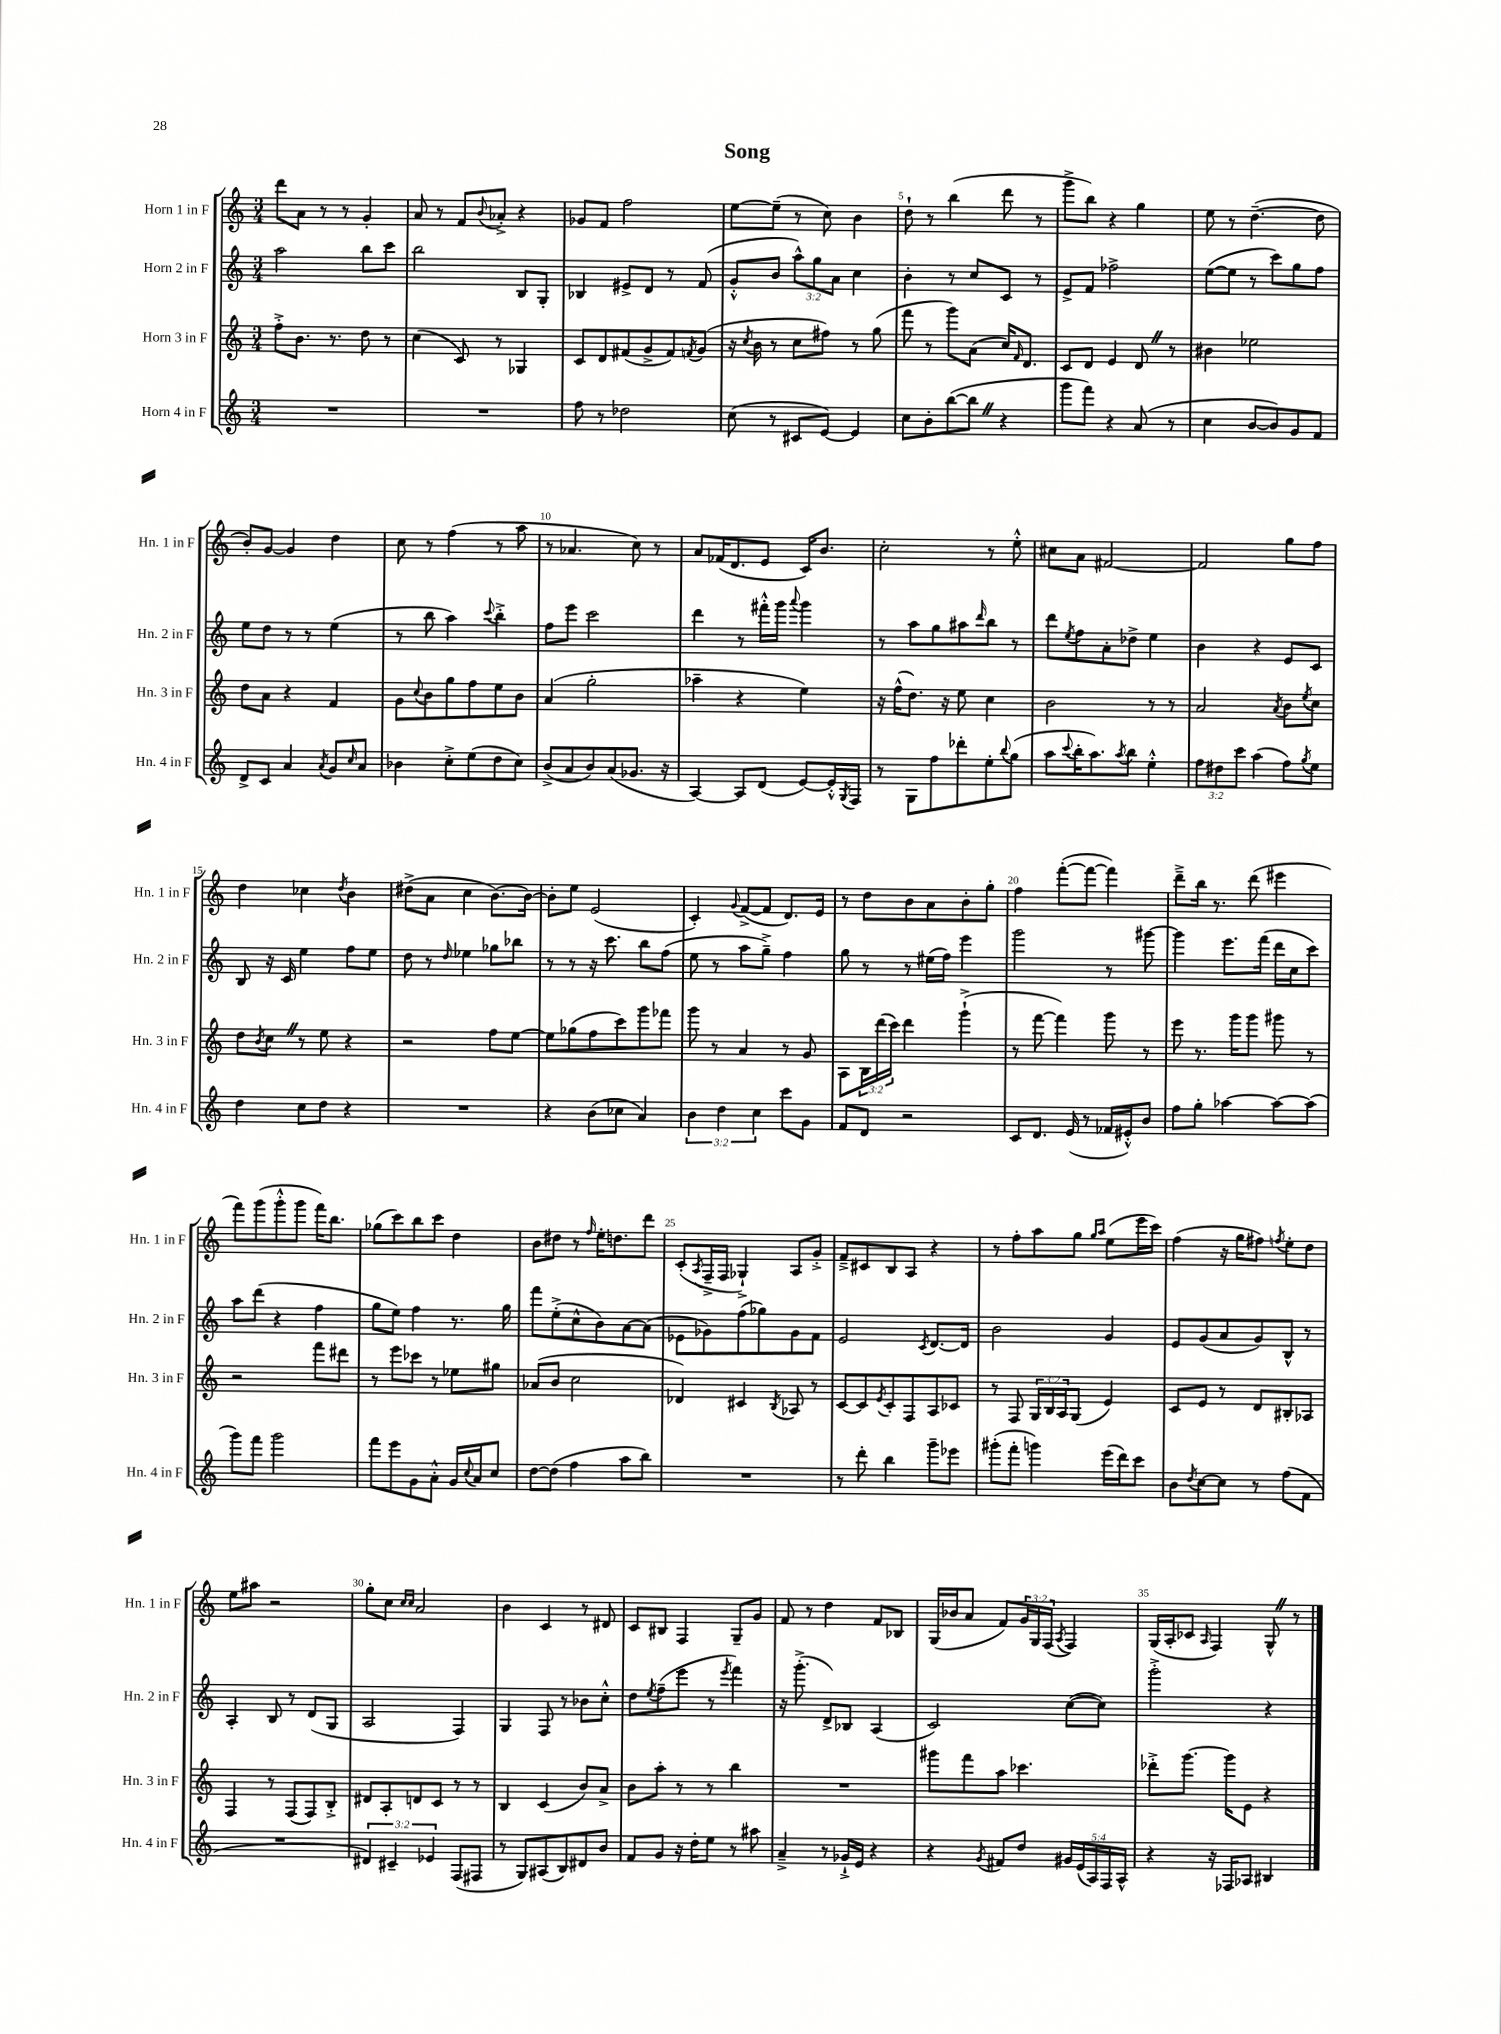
\header { title = "Song" }
<<
\new StaffGroup <<
\new Staff = "s0" \with { instrumentName = "Horn 1 in F" shortInstrumentName = "Hn. 1 in F" } {
    \clef treble \key c \major \numericTimeSignature \time 3/4 \override Staff.TupletNumber.text = #tuplet-number::calc-fraction-text
    d'''8 a'8 r8 r8 g'4-. |
    a'8 r8 f'8 \appoggiatura { b'8 } aes'8-.-> r4 |
    ges'8 f'8 f''2 |
    e''8~ e''8--( r8 c''8) b'4 |
    d''8-! r8 b''4( d'''8 r8 |
    g'''8-> b''8) r4 g''4 |
    e''8 r8 d''4.~--( d''8 |
    b'8-.) g'8~ g'4 d''4 |
    c''8 r8 f''4( r8 a''8 |
    r8 aes'4. c''8) r8 |
    a'8 fes'16( d'8. e'8 c'16) b'8. |
    c''2-. r8 e''8-.-^ |
    cis''8 a'8 fis'2~ |
    fis'2 g''8 f''8 |
    d''4 ces''4 \acciaccatura { d''8 } b'4 |
    dis''8->( a'8 c''4 b'8.~) b'16~ |
    b'8-. e''8 e'2( |
    c'4-.) \appoggiatura { g'8 } f'8~->( f'8 d'8.) e'16 |
    r8 d''8 b'8 a'8 b'8-. g''8-. |
    f''4 f'''8~-.( f'''8~ f'''4) |
    d'''8---> b''16 r8. d'''8( eis'''4 |
    f'''8) g'''8( g'''8-.-^ g'''8 f'''16) b''8. |
    ges''8( c'''8) b''8 c'''8 d''4 |
    b'8 dis''8 r8 \grace { f''16 } e''16-. d''8. d'''8 |
    c'8-.( \acciaccatura { a8 } f16---> f16 ges4-!->) a8 g'8-.-> |
    f'8---> cis'8 b8 a8 r4 |
    r8 f''8-. a''8 g''8 \grace { g''16 a''16 } e''8( e'''16 c'''16) |
    f''4( r16 g''16 fis''8) \acciaccatura { f''8 } e''8-. d''8 |
    e''8 ais''8 r2 |
    g''8-. c''8 \grace { c''16 c''16 } a'2 |
    b'4 c'4 r8 dis'8 |
    c'8 bis8 f4 g8-- g'8 |
    f'8 r8 d''4 f'8 bes8 |
    g16( bes'16 a'8 f'8) \tuplet 3/2 { g'16 g16 f16( } \acciaccatura { a8 } f4) |
    g16( a16-. ces'8 \grace { a16 } f4) g8-^ \once \override BreathingSign.text = \markup { \musicglyph "scripts.caesura.straight" } \breathe r8 \bar "|." |
}
\new Staff = "s1" \with { instrumentName = "Horn 2 in F" shortInstrumentName = "Hn. 2 in F" } {
    \clef treble \key c \major \numericTimeSignature \time 3/4 \override Staff.TupletNumber.text = #tuplet-number::calc-fraction-text
    a''2 b''8 c'''8 |
    b''2 b8 g8-. |
    bes4 eis'8-> d'8 r8 f'8( |
    g'8-.-^ b'8 \tuplet 3/2 { a''8-^) g''8 a'8 } c''4 |
    b'4-. r8 c''8 c'8 r8 |
    e'8-> f'8 fes''2-> |
    e''8~( e''8 r8 c'''8) g''8 f''8 |
    e''8 d''8 r8 r8 e''4( |
    r8 b''8 a''4) \appoggiatura { c'''8 } b''4-.-> |
    f''8 e'''8 c'''2 |
    d'''4 r8 fis'''16-.-^ g'''16 \appoggiatura { a'''8 } g'''4 |
    r8 a''8 g''8 ais''8 \grace { d'''16 } b''8 r8 |
    d'''8 \acciaccatura { e''8 } f''8 a'8-. des''8-> e''4 |
    b'4 r4 e'8 c'8 |
    b8 r16 c'16 e''4 f''8 e''8 |
    d''8 r8 \grace { d''16 } ees''4 ges''8 bes''8 |
    r8 r8 r16 c'''8. b''8 f''8( |
    e''8 r8 a''8 g''8--->) f''4 |
    g''8 r8 r8 eis''16( f''16) e'''4 |
    g'''2 r8 gis'''8~ |
    gis'''4 e'''8. f'''16( d'''16 c''16 c'''8) |
    a''8 d'''8( r4 f''4 |
    g''8 e''8) f''4 r8. g''16 |
    f'''8 e''8-.->( c''8-^ b'8) a'8~ a'8( |
    ees'8 ges'8) f''8( ges''8) ges'8 f'8 |
    e'2 \acciaccatura { c'8 } d'8.~ d'16 |
    b'2 g'4 |
    e'8 g'8( a'8 g'8) b8-^ r8 |
    a4-. b8 r8 d'8( g8 |
    a2 f4) |
    g4 f8 r8 bes'8 c''8-.-^ |
    d''8 \acciaccatura { e''8 } f''8--( e'''8 r8 \acciaccatura { e'''8 } f'''4) |
    r16 g'''8.-.->( d'8->) bes8 a4( |
    c'2) c''8~( c''8) |
    g'''2-.-> r4 \bar "|." |
}
\new Staff = "s2" \with { instrumentName = "Horn 3 in F" shortInstrumentName = "Hn. 3 in F" } {
    \clef treble \key c \major \numericTimeSignature \time 3/4 \override Staff.TupletNumber.text = #tuplet-number::calc-fraction-text
    f''8-.-> b'8. r8. d''8 r8 |
    c''4( c'8) r8 ges4 |
    c'8 d'8 fis'8( g'8-> fis'8) \acciaccatura { f'8 } g'8( |
    r16 \acciaccatura { c''8 } b'16 r8 c''8 fis''8) r8 g''8( |
    f'''8 r8 g'''8) a'8( c''16) \grace { f'16 } d'8. |
    c'8 d'8 e'4 d'8 \once \override BreathingSign.text = \markup { \musicglyph "scripts.caesura.straight" } \breathe r8 |
    bis'4 ees''2 |
    d''8 a'8 r4 f'4 |
    g'8 \appoggiatura { c''8 } b'8 g''8 f''8 e''8 b'8 |
    a'4( g''2-. |
    aes''4-- r4 e''4) |
    r16 f''16-^( d''8.) r16 e''8 c''4 |
    b'2 r8 r8 |
    a'2 \acciaccatura { a'8 } b'8 \acciaccatura { e''8 } c''8 |
    d''8 \acciaccatura { b'8 } c''8 \once \override BreathingSign.text = \markup { \musicglyph "scripts.caesura.straight" } \breathe r8 e''8 r4 |
    r2 f''8 e''8~ |
    e''8 ges''8( f''8 c'''8) g'''8 fes'''8 |
    g'''8 r8 a'4 r8 g'8 |
    a8 \tuplet 3/2 { b16 d'''16( c'''16) } d'''4 g'''4-!->( |
    r8 f'''8~ f'''4) g'''8 r8 |
    e'''8 r8. g'''16 g'''8 gis'''8 r8 |
    r2 f'''8 dis'''8 |
    r8 e'''8 ces'''8 r8 ees''8 gis''8 |
    aes'8( b'8 c''2 |
    des'4) cis'4 \acciaccatura { b8 } aes8 r8 |
    c'8~ c'8 \acciaccatura { e'8 } c'8-. f8 a8 ces'8 |
    r8 f8 \tuplet 3/2 { g16 b16 a16 } g8( e'4) |
    c'8 e'8 r8 d'8 bis8-. aes8 |
    f4 r8 f8( f8) b8-.-> |
    dis'8 a8-. d'8 c'8 r8 r8 |
    b4 c'4( b'8) a'8-> |
    b'8 a''8-. r8 r8 b''4 |
    R2. |
    gis'''8 f'''8 a''8 ces'''4. |
    des'''8-.-> g'''8.~ g'''16 e'8 r4 \bar "|." |
}
\new Staff = "s3" \with { instrumentName = "Horn 4 in F" shortInstrumentName = "Hn. 4 in F" } {
    \clef treble \key c \major \numericTimeSignature \time 3/4 \override Staff.TupletNumber.text = #tuplet-number::calc-fraction-text
    R2. |
    R2. |
    f''8 r8 des''2 |
    c''8( r8 cis'8 e'8~) e'4 |
    c''8 b'8-. b''8~( b''8 \once \override BreathingSign.text = \markup { \musicglyph "scripts.caesura.straight" } \breathe r4 |
    g'''8 f'''8) r4 a'8( r8 |
    c''4 b'8~ b'8) g'8 f'8 |
    d'8-> c'8 a'4 \acciaccatura { a'8 } g'8 \grace { c''16 } a'8 |
    bes'4 c''8-.-> e''8( d''8 c''8) |
    b'8->( a'8 b'8) a'8( ges'8. r16 |
    a4~) a8 d'8( e'8~) e'16-.-^ \acciaccatura { g8 } f16 |
    r8 g8 f''8 des'''8-. e''8-. \appoggiatura { b''8 } g''8( |
    a''8 \appoggiatura { c'''8 } b''16-. a''8.) \acciaccatura { a''8 } b''8 e''4-.-^ |
    \tuplet 3/2 { f''8 dis''8 c'''8 } a''4( f''8) \acciaccatura { g''8 } e''8 |
    d''4 c''8 d''8 r4 |
    R2. |
    r4 b'8( ces''8 a'4) |
    \tuplet 3/2 { b'4 d''4 c''4 } c'''8 g'8 |
    f'8 d'8 r2 |
    c'8 d'8. e'16( r8 fes'16 eis'16-.-^) b'8 |
    f''8 g''8-. aes''4~ aes''8~ aes''8( |
    g'''8) f'''8 g'''2 |
    f'''8 e'''8 g'8 a'8-.-^ g'16 \appoggiatura { c''8 } a'16 c''8 |
    d''8~ d''8( f''4 a''8 b''8) |
    R2. |
    r8 d'''8-. b''4 g'''8-- ees'''8 |
    gis'''8-.( f'''8-. g'''4) e'''16( d'''16) c'''8 |
    b'8 \acciaccatura { d''8 } c''8~ c''8 r8 f''8( f'8 |
    R2. |
    \tuplet 3/2 { dis'4) cis'4-- ees'4 } f8( fis8 |
    r8 g8) ais8( b8) dis'8 b'8 |
    f'8 g'8 r16 d''16-. e''8 r8 ais''8 |
    a'4---> r8 ges'16-!-> e'16 r4 |
    r4 \acciaccatura { g'8 } fis'8 d''8 \tuplet 5/4 { gis'16 e'16( a16) f16 a16-^ } |
    r4 r16 fes16 aes8 bis4 \bar "|." |
}
>>
>>
\layout { \context { \Score \override BarNumber.break-visibility = ##(#f #t #t) barNumberVisibility = #(every-nth-bar-number-visible 5) } }
